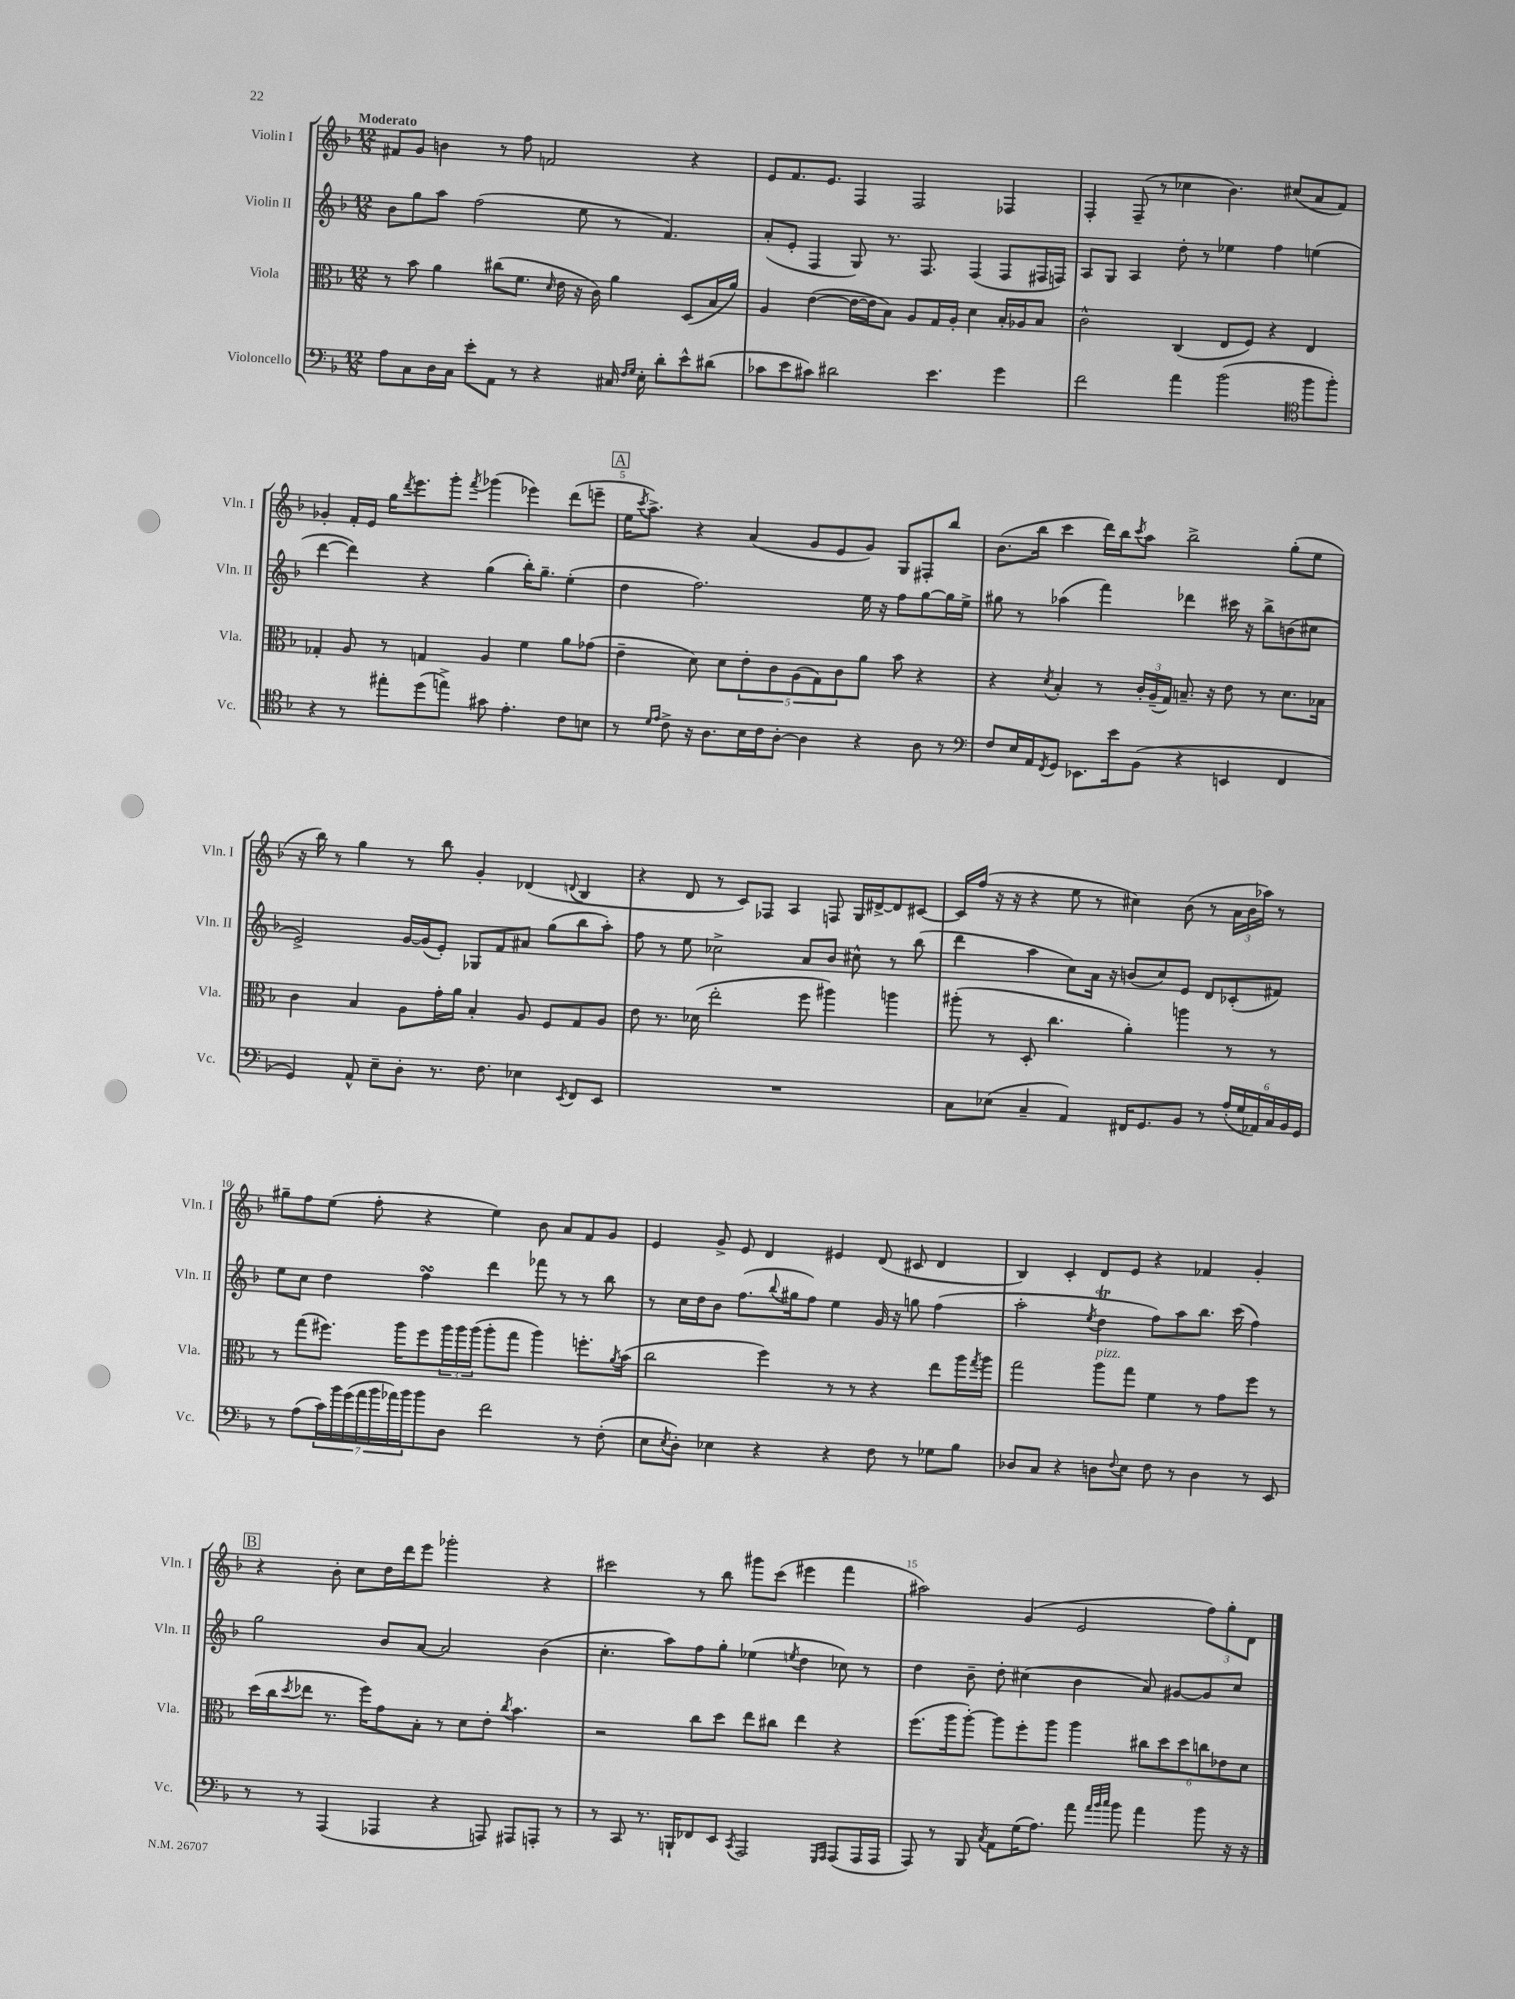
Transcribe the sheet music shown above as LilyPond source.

<<
\new StaffGroup <<
\new Staff = "s0" \with { instrumentName = "Violin I" shortInstrumentName = "Vln. I" } {
    \clef treble \key f \major \numericTimeSignature \time 12/8 \tempo "Moderato"
    fis'8 g'8 b'4 r8 f''8 f'2 r4 |
    e'8 f'8. e'8. f4 f2 fes4 |
    f4-. f8--( r8 ces''4 bes'4.) cis''8( a'8 f'8) |
    ges'4-. f'16-. e'16 g''16 \acciaccatura { d'''8 } e'''8. g'''8-. \acciaccatura { f'''8 } ges'''4( ees'''4) d'''8( e'''8-- |
    \mark \markup { \box "A" } e''16 \acciaccatura { c'''8 } a''8.->) r4 a'4( g'8 e'8 g'8) g8 fis8-. bes''8 |
    bes'8.( bes''16 c'''4 d'''16) bes''16 \acciaccatura { c'''8 } a''8 bes''2-> g''8-.( e''8 |
    r16 bes''16) r8 g''4 r8 bes''8 g'4-. des'4( \appoggiatura { d'8 } bes4 |
    r4 d'8 r8 c'8) fes8 a4 f8 g16 dis'16~-> dis'8 cis'8~ |
    cis'16 f''16( r16 r16 r4 e''8 r8 cis''4) bes'8( r8 \tuplet 3/2 { a'16 bes'16 aes''16) } r8 |
    gis''8-- f''8 e''8( f''8-. r4 e''4) bes'8 a'8 f'8 g'8 |
    e'4 g'8-> e'8 d'4 eis'4 d'8( cis'8 d'4 |
    bes4) c'4-. d'8 e'8 r4 fes'4 g'4-. |
    \mark \markup { \box "B" } r4 bes'8-. c''8 d''16 d'''16 e'''8 ges'''2-. r4 |
    cis'''2 r8 bes''8 gis'''8 cis'''8( eis'''4 f'''4 |
    ais''2) g'4( e'2 \tuplet 3/2 { f''8) g''8-. d'8 } \bar "|." |
}
\new Staff = "s1" \with { instrumentName = "Violin II" shortInstrumentName = "Vln. II" } {
    \clef treble \key f \major \numericTimeSignature \time 12/8
    bes'8 g''8 a''8 f''2( e''8 r8 f'4.) |
    a'8-.( e'8-. f4 g8) r8. f8. f4( f8 fis16 f16) |
    a8 g8 a4 d''8-. r8 ees''4 f''4 e''4( |
    d'''4~ d'''4) r4 g''4( bes''16-.) g''8.-- e''4-.( |
    \mark \markup { \box "A" } d''4 f''2.) e''16 r16 f''8 g''8~ g''16 e''16-> |
    gis''8 r8 aes''4( f'''4) des'''4 cis'''16 r16 bes''8-> b'8( cis''8 |
    e'2->) g'16~ g'16( e'8-.) ges8 f'8 ais'8 g''8( bes''8 a''8-.) |
    f''8 r8 e''8 ces''2-> a'8 bes'8 cis''8-^ r8 bes''8( |
    d'''4 a''4 c''8) a'16 r16 b'8( c''8) e'8 d'8 ces'8-.( fis'8) |
    e''8 c''8 d''4 f''4\turn d'''4 fes'''8 r8 r8 bes''8 |
    r8 c''16 d''16 bes'8 f''8.( \appoggiatura { bes''8 } gis''16 f''8) e''4 g'16 r16 g''8 f''4( |
    a''2-. \acciaccatura { e''8 } d''4\trill f''8) a''8 bes''8. c'''16( f''4) |
    \mark \markup { \box "B" } g''2 bes'8 a'8~ a'2 bes'4( |
    c''4.-. a''8) f''8 g''8-. ees''4( \acciaccatura { e''8 } d''4 ces''8) r8 |
    d''4 bes'8-- d''8-. cis''4( bes'4 a'8) gis'8~ gis'8 cis''8 \bar "|." |
}
\new Staff = "s2" \with { instrumentName = "Viola" shortInstrumentName = "Vla." } {
    \clef alto \key f \major \numericTimeSignature \time 12/8
    r8 bes'8 a'4 cis''8( f'8. \grace { d'16 } e'16 r16 c'16) a'4 d8( bes16 a'16) |
    a4 e'4~( e'16~ e'16 bes8) a8 g16 a16-. d'4 bes16-. aes16 bes8 |
    c'2-^ c4( e8 f8) r4 e4 |
    ges4-. a8 r8 g4 a4 f'4 a'8 ges'8( |
    \mark \markup { \box "A" } e'4-- d'8) d'8 \tuplet 5/4 { e'8-. c'8 a8( g8) c'8 } a'8 bes'8 r4 |
    r4 \acciaccatura { d'8 } bes4-. r8 \tuplet 3/2 { c'16-. a16--( g16) } b8.-- r16 e'8 r8 d'8. bes16 |
    c'4 bes4 a8 g'16-. a'16 bes4-. a8 f8 g8 a8 |
    e'8 r8. des'16( e''2-. f''8 ais''4) a''4 |
    ais''8-.( r8 d8-. c''4. a'4-.) a''4 r8 r8 |
    r8 g''8( fis''8.) a''16 fis''8 \tuplet 3/2 { a''16 a''16 a''16( } a''8-. g''8 a''4) f''8.-. \acciaccatura { a'8 } bes'16( |
    c''2 f''4) r8 r8 r4 e''8 a''16 \acciaccatura { g''8 } a''16 |
    g''2 a''8^\markup { \italic "pizz." } g''8 f'4 r8 g'8 f''8 r8 |
    \mark \markup { \box "B" } d''16( c''16 \acciaccatura { d''8 } ees''8 r8. f''16) g'8 bes8-. r8 d'8 e'8-. \acciaccatura { c''8 } bes'4. |
    r2 c''8 d''8 e''8 cis''8 e''4 r4 |
    f''8.( a''16 a''8~-.) a''8 f''8-. a''8 a''4 \tuplet 6/4 { cis''8 d''8 d''8 c''8 ees'8 d'8 } \bar "|." |
}
\new Staff = "s3" \with { instrumentName = "Violoncello" shortInstrumentName = "Vc." } {
    \clef bass \key f \major \numericTimeSignature \time 12/8
    a8 c8 d16 c16 e'8-. a,8 r8 r4 cis16 \grace { f16 g16 } e16-. d'8-. e'8-^ dis'8( |
    ces'8 e'8 cis'8) dis'2 e'4. g'4 |
    f'2 a'4 bes'2( \clef tenor f''8 f''8-.) |
    r4 r8 eis''8-. d''8( e''8->) gis'8 e'4.-. c'8 b8 |
    \mark \markup { \box "A" } r8 \grace { d'16 e'16 } c'8-> r16 a8. bes16 c'16 a8~-. a4 r4 a8 r8 |
    \clef bass f8 e16 a,16 \acciaccatura { f,8 } g,8 ees,8. e'16 bes,8( r4 e,4 f,4 |
    g,4) a,8-^ e8-- d8-. r8. f8. ees4 \acciaccatura { e,8 } f,8 e,8 |
    R1. |
    c8 ees8( c4-- a,4) fis,16 g,8. bes,8 r8 \tuplet 6/4 { a16-.( g16 aes,16) c16 bes,16 g,16 } |
    r8 a8( \tuplet 7/4 { c'16) bes'16 g'16( a'16 bes'16 aes'16) bes'16 } bes'8 d8 f'2 r8 f8-.( |
    e8 \acciaccatura { e8 } d8-.) ees4 r4 r4 f8 r8 ges8 bes8 |
    des8 c8 r4 d8 \appoggiatura { f8 } e8 f8 r8 d4 r8 e,8 |
    \mark \markup { \box "B" } r8 r8 a,,4( aes,,4 r4 a,,8) ais,,8 a,,8-. r8 |
    r8 c,8 r8. b,,16-! fes,8 e,8 \acciaccatura { c,8 } a,,2 \grace { g,,16 a,,16 } a,,8( a,,16 a,,16 |
    a,,8) r8 bes,,8 \acciaccatura { c8 } a,8 g16( a8.) a'8 \grace { a'32 bes'32 c''32 } bes'8 a'4 bes'8 r16 r16 \bar "|." |
}
>>
>>
\layout { \context { \Score \override BarNumber.break-visibility = ##(#f #t #t) barNumberVisibility = #(every-nth-bar-number-visible 5) } }
